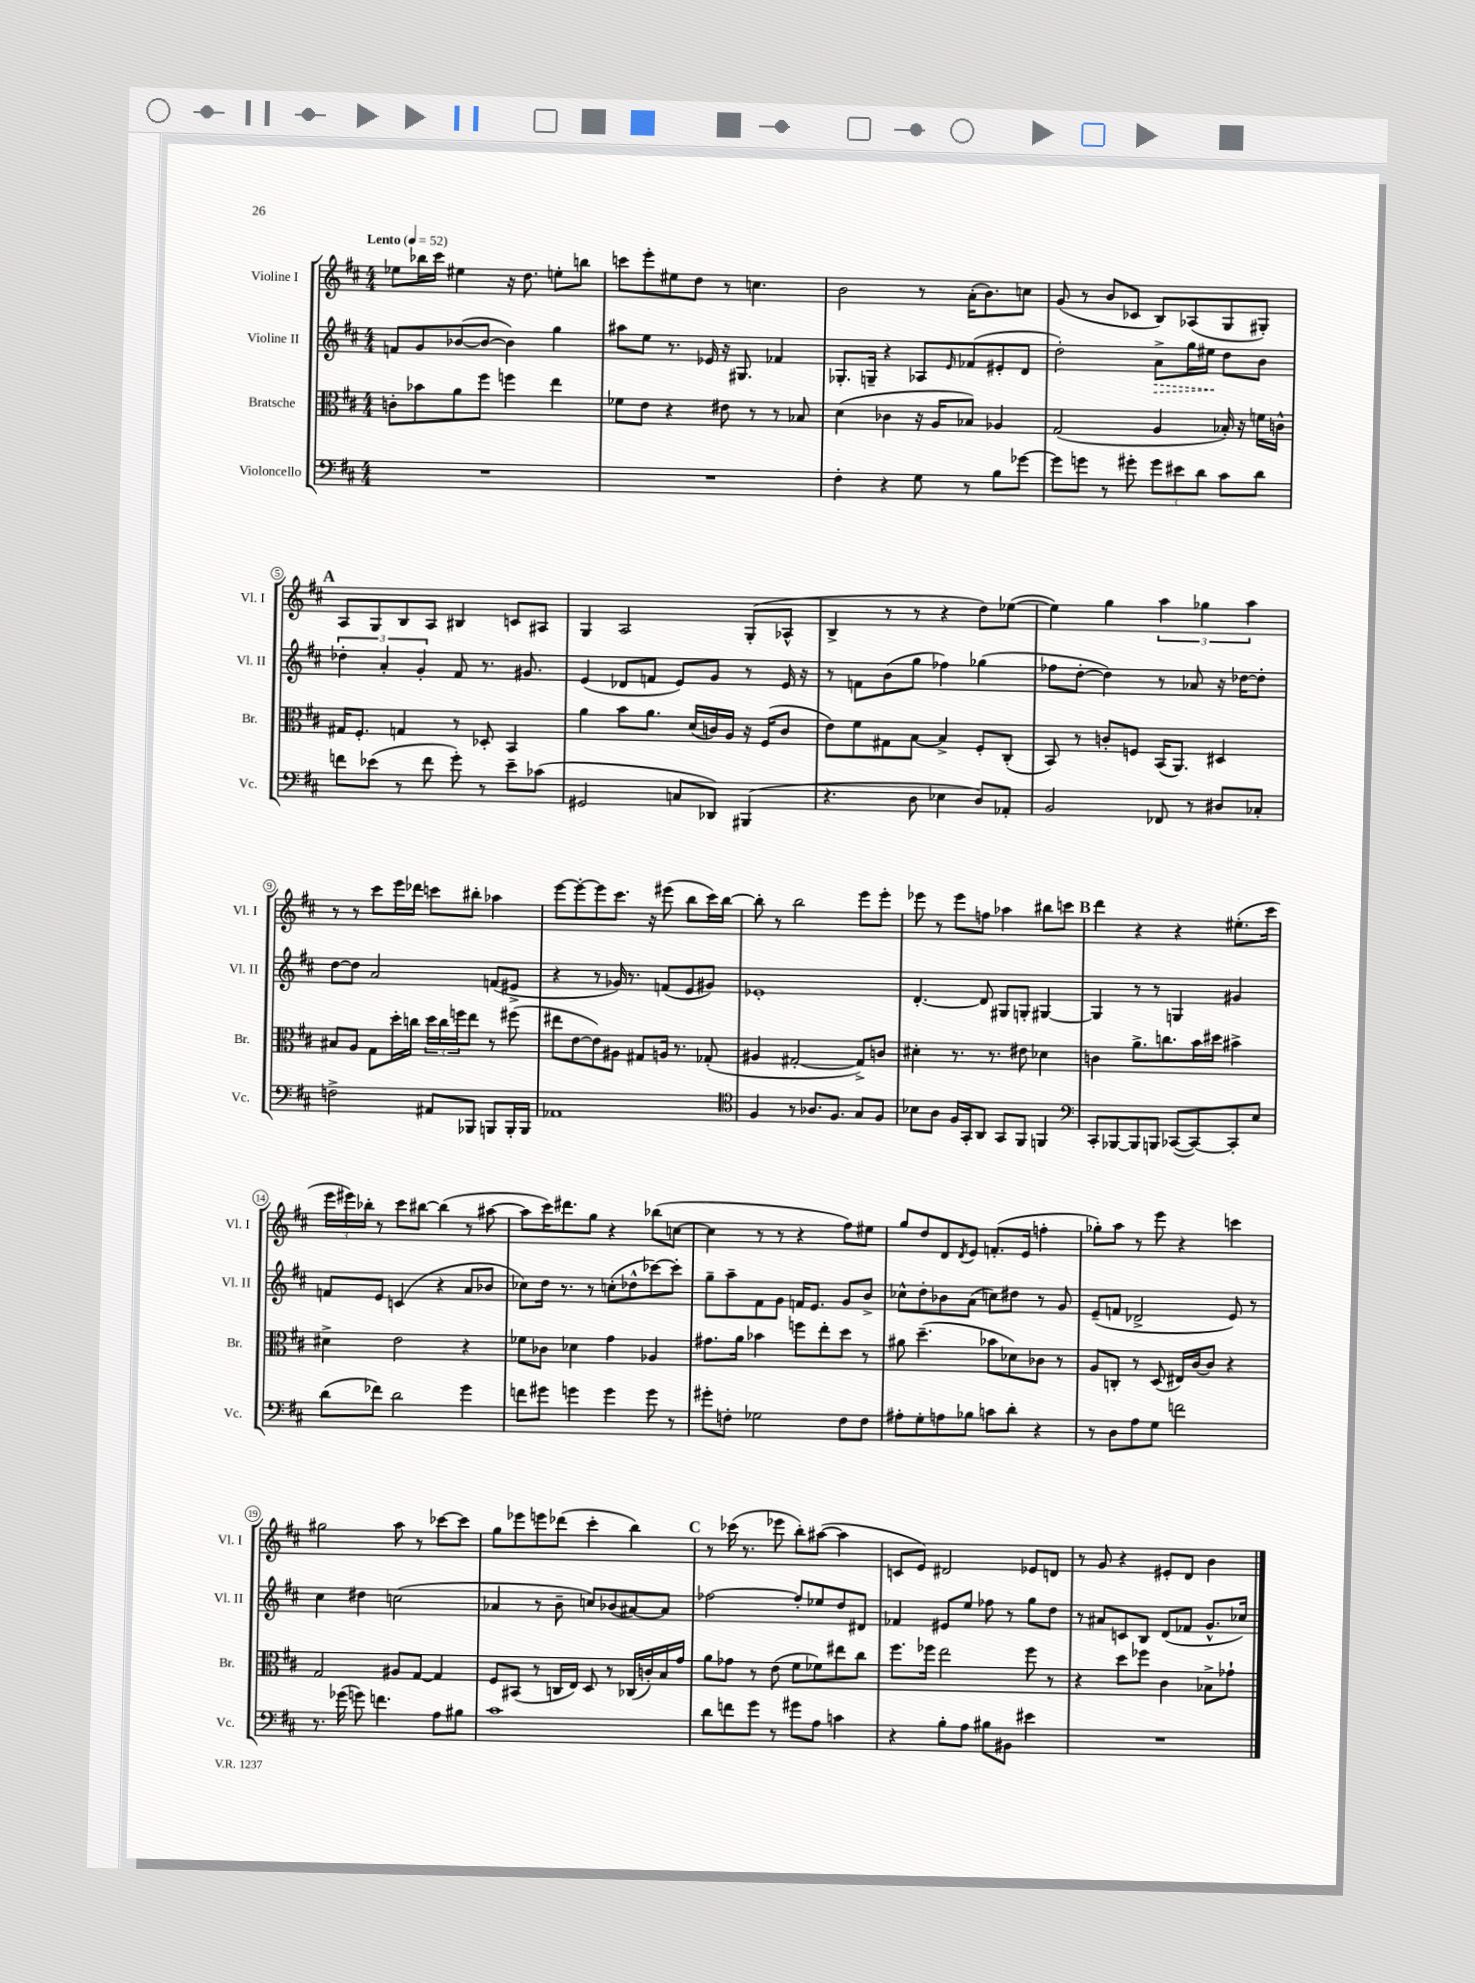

**kern	**kern	**kern	**dynam	**kern
*part4	*part3	*part2	*part2	*part1
*staff4	*staff3	*staff2	*staff2	*staff1
*I"Violoncello	*I"Bratsche	*I"Violine II	*	*I"Violine I
*I'Vc.	*I'Br.	*I'Vl. II	*	*I'Vl. I
*clefF4	*clefC3	*clefG2	*	*clefG2
*k[f#c#]	*k[f#c#]	*k[f#c#]	*	*k[f#c#]
*M4/4	*M4/4	*M4/4	*	*M4/4
*MM52	*MM52	*MM52	*	*MM52
=1	=1	=1	=1	=1
!	!	!	!	!LO:TX:a:B:t=Lento
1r	8cn'\L	8fn/L	.	8ee-X\L
.	8b-X\	8g/	.	16bb-X\L
.	.	.	.	16ccc#\JJ
.	8a\	([8b-X/	.	4ee#X\
.	8ff#\J	8b-/J_	.	.
.	4ffn\	4b-\])	.	16r
.	.	.	.	8.dd\
.	4ee\	4gg\	.	8een'\L
.	.	.	.	8bbn\J
=2	=2	=2	=2	=2
1r	8f-X\L	8aa#X\L	.	8cccn\L
.	8e\J	8ee\J	.	8eee'\
.	4r	8.r	.	8ee#X\
.	.	.	.	8dd\J
.	.	16e-X/	.	.
.	8e#X\	16r	.	8r
.	.	8.G#X/	.	.
.	8r	.	.	4.ccn\
.	8r	4f-X/	.	.
.	8B-X/	.	.	.
=3	=3	=3	=3	=3
4F#'\	(4d\	8.G-X'/L	.	2b\
.	.	16Gn~/Jk	.	.
4r	4c-X\	4r	.	.
8G\	16r	8A-X/L	.	8r
.	16A/KL	.	.	.
.	.	16qqe/	.	.
8r	8B-X/J)	(8f-X/	.	(16a'\KL
.	.	.	.	8.b\)
8B\L	4A-X/	8e#X'/	.	.
[8g-X\J	.	8d/J	.	8ccn\J
=4	=4	=4	=4	=4
8g-\L]	(2G/	2dd'\)	.	(8g/
8gn\J	.	.	.	8r
8r	.	.	.	8b/L
8g#X'\	.	.	.	8c-X/J
!	!	!	!LO:HP:b	!
12g#\L	4A/	8a^\L	>	8B/L)
12e#X\	.	.	.	.
.	.	16gg\L	.	(8A-X/
12d\J	.	.	.	.
.	.	16ee#X\JJ	.	.
8c#\L	16B-X'/)	8dd\L	]	8G/
.	16r	.	.	.
8d\J	16fn\LL	8b\J	.	8G#X'/J)
.	16cn^^\JJ	.	.	.
!!LO:LB:g=z
!!LO:REH:place=s1:t=A
=5	=5	=5	=5	=5
8fn\L	16G#X/KL	6dd-X'\	.	8A/L
.	8.F#'/J	.	.	.
(8e-X\J	.	.	.	8G/
.	.	6a'/	.	.
8r	4Gn/	.	.	8B/
.	.	6g'/	.	.
8f\	.	.	.	8A/J
8g'\)	8r	8f#/	.	4B#X/
8r	8D-X'/	8.r	.	.
8e-~\L	4BB/	.	.	8cn/L
.	.	8.g#X/	.	.
(8c-X\J	.	.	.	8A#X/J
=6	=6	=6	=6	=6
2GG#X/	4a\	(4e/	.	4G/
.	8b\L	8d-X/L	.	2A/
.	8.a\J	8fn/J	.	.
8Cn/L	.	8e/L)	.	.
.	(16d/LL	.	.	.
8DD-X/J)	16cn/)	8g/J	.	.
.	16A/JJ	.	.	.
(4BBB#X/	16r	8r	.	(8G'/L
.	(16F#/KL	.	.	.
.	8c/J	16e/	.	8A-X^^/J
.	.	16r	.	.
=7	=7	=7	=7	=7
4.r	8e\L)	8r	.	4B^/
.	8f#\	8fn\L	.	.
.	8G#X\	(8b\	.	8r
8D\	[8B\J	8gg\J	.	8r
4E-X\	4B^/]	4ff-X\)	.	4r
8D/L)	8F#'/L	(4gg-X\	.	8dd\L)
8AA-X'/J	(8C#'/J	.	.	([8ee-X\J
=8	=8	=8	=8	=8
2BB/	8BB/)	8ff-X\L	.	4ee-\])
.	8r	[8dd'\J	.	.
.	8cn'/L	4dd\])	.	4gg\
.	8Fn/J	.	.	.
8FF-X/	(16BB/KL	8r	.	6aa\
.	8.AA/J)	.	.	.
8r	.	8a-X/	.	.
.	.	.	.	6gg-X\
8D#X/L	4D#X/	16r	.	.
.	.	[16dd-X\KL	.	.
.	.	.	.	6aa\
8C-X'/J	.	8dd-'\J]	.	.
!!LO:LB:g=z
=9	=9	=9	=9	=9
2Fn^\	8B#X/L	[8dd\L	.	8r
.	8A/J	8dd\J]	.	8r
.	8G\L	2a/	.	8ccc#\L
.	16dd'\L	.	.	16eee\L
.	16ccn\JJ	.	.	16ddd-X\JJ
8AA#X/L	24dd\LL	.	.	8cccn\L
.	24cc\	.	.	.
.	24ffn\J	.	.	.
8BBB-X/J	8ee\J	.	.	8bb#X'\J
8BBBn/L	8r	(8fn/L	.	4aa-X\
16BBB'/L	(8ff#X\	8e#X^/J	.	.
16BBB/JJ	.	.	.	.
=10	=10	=10	=10	=10
1AA-X	8ee#X\L	4r	.	[8eee\L
.	[8e\	.	.	8eee'\_
.	8e\])	8r	.	8eee\]
.	8A#X\J	16g-X/)	.	8.ccc#\J
.	.	8.r	.	.
.	8G#X/L	.	.	.
.	.	.	.	16r
.	16An/Jk	(8fn/L	.	(8eee#X\
.	8.r	.	.	.
.	.	8e/	.	8bb\L
.	(8G-X'/	8g#X/J)	.	16ccc#\L)
.	.	.	.	[16bb\JJ
=11	=11	=11	=11	=11
*clefC4	*	*	*	*
4F#/	4A#X/	1e-X'	.	8bb'\]
.	.	.	.	8r
8r	[2G#X'/	.	.	2bb\
8.A-X/L	.	.	.	.
8.F#/J	.	.	.	.
8G/L	8G#^/L])	.	.	8eee\L
8F#/J	8cn/J	.	.	8eee'\J
=12	=12	=12	=12	=12
8B-X\L	4d#X'\	[4.d'/	.	8eee-X\
8A\J	.	.	.	8r
16F#/LL	8.r	.	.	8eee-\L
16GG'/J	.	.	.	.
8AA/J	.	8d/]	.	8ffn\J
.	8.r	.	.	.
8GG/L	.	8G#X/L	.	4aa-X\
8FF#/J	8e#X\	8Gn'/J	.	.
4FFn/	4d-X\	[4G#X/	.	8bb#X\L
.	.	.	.	8cccn\J
!!LO:REH:place=s1:t=B
=13	=13	=13	=13	=13
*clefF4	*	*	*	*
8CC#'/L	4cn\	4G#/]	.	4ddd\
[8BBB-X/	.	.	.	.
8BBB-/]	8.a^\L	8r	.	4r
8BBBn/J	.	8r	.	.
.	8.ccn\	.	.	.
([8CC-X/L	.	4Gn/	.	4r
8CC-/_)	16b\L	.	.	.
.	16dd#X\JJ	.	.	.
8CC-'/]	4b#X^\	4g#X/	.	(8.ee#X'\L
8E/J	.	.	.	.
.	.	.	.	16ccc#\Jk
!!LO:LB:g=z
=14	=14	=14	=14	=14
(8d\L	4d#X^\	8fn/L	.	24eee\LL
.	.	.	.	24eee#X\)
.	.	.	.	24bb-X'\JJ
8f-X\J)	.	8e/J	.	8r
2d\	2e\	(4cn/	.	8ccc#\L
.	.	.	.	[8bb#X\J
.	.	4r	.	(4bb#\]
4g\	4r	8a/L	.	8r
.	.	8b-X/J	.	[8aa#X\
=15	=15	=15	=15	=15
8fn\L	8f-X\L	8cc-X\L)	.	8aa#\L]
8g#X\J	8c-X\J	16dd\Jk	.	16ccc#\K)
.	.	8.r	.	8.ddd#X\
4gn\	4d-X\	.	.	.
.	.	8r	.	8gg\J
4g\	4g\	(8ccn'\L	.	4r
.	.	8dd-X^^\	.	.
8g\	4A-X/	[8ccc-X\)	.	(8bb-X\L
8r	.	8ccc-'\J]	.	[8ccn\J
=16	=16	=16	=16	=16
8g#X'\L	8.g#X\L	8gg~\L	.	4cc\]
8Fn'\J	.	8aa~\	.	.
.	16a\Jk	.	.	.
2G-X\	4b-X\	8f#\	.	8r
.	.	8g\J	.	8r
.	8ffn\L	16fn/KL	.	4r
.	.	8.e/J	.	.
.	8ee'\	.	.	.
8F\L	8dd\J	8g/L	.	8ff#\L)
8F\J	8r	8b^/J	.	8ee#X\J
=17	=17	=17	=17	=17
8A#X'\L	8a#X\	8cc-X^^\L	.	8gg/L
8G'\	(4.dd~\	8dd'\	.	8dd/
8An\	.	8b-X\	.	8d/
.	.	.	.	8qd/
8B-X\J	.	(8a\J	.	8e/J
8cn\L	8b-X\L	8ccn\L)	.	(8.fn'/L
8d'\J	8d-X\)	8dd#X\J	.	.
.	.	.	.	16e/Jk
4r	8c-X\J	8r	.	4ffn'\
.	8r	8g/	.	.
=18	=18	=18	=18	=18
8r	8A/L	(8e~/L	.	8gg-X'\L)
8D\L	8Cn'/J	8fn/J	.	8aa\J
8A\	8r	2d-X^/	.	8r
8G\J	(8D/	.	.	8eee\
2fn\	16E#X/LL)	.	.	4r
.	[16c#/J	.	.	.
.	8c#/J]	.	.	.
.	4r	8e/)	.	4cccn\
.	.	8r	.	.
!!LO:LB:g=z
=19	=19	=19	=19	=19
8.r	2G/	4cc#\	.	2gg#X\
(16g-X\	.	.	.	.
8gn\)	.	4dd#X\	.	.
4.fn\	.	.	.	.
.	8A#X/L	(2ccn\	.	8aa\
.	[8G/J	.	.	8r
8A\L	4G/]	.	.	[8ccc-X\L
8B#X\J	.	.	.	8ccc-\J]
=20	=20	=20	=20	=20
1c#	8F#/L	4a-X/	.	8gg\L
.	(8BB#X/J	.	.	8eee-X\
.	8r	8r	.	8eeen\
.	16Cn/LL	8b~\	.	(8ddd-X\J
.	16E/JJ)	.	.	.
.	8D/	8ccn/L)	.	4ccc#'\
.	8r	(8b-X/	.	.
.	(16C-X/LL	[8a#X/)	.	4bb\)
.	16cn'/)	.	.	.
.	16B/	8a#/J]	.	.
.	16g/JJ	.	.	.
!!LO:REH:place=s1:t=C
=21	=21	=21	=21	=21
8d\L	8a\L	[2ff-X\	.	8r
8fn\	8g-X\J	.	.	(16ccc-X\
.	.	.	.	8.r
8g\J	8r	.	.	.
8r	(8e\	.	.	8eee-X\
8g#X\L	8f#\L	8ff-'/L]	.	8bb'\L)
8A\J	8f-X\)	8ee-X/	.	([8aa#X\J
4cn\	8ee#X\	8dd/	.	4aa#\]
.	8cc#\J	8d#X/J	.	.
=22	=22	=22	=22	=22
4r	8.ff#\L	4f-X/	.	8cn/L
.	.	.	.	8e/J)
.	16ff-X\Jk	.	.	.
8B'\L	2ee\	8e#X/L	.	2d#X/
8A\J	.	8ee/J	.	.
8B#X\L	.	8ff-X\	.	.
8BB#X\J	.	8r	.	.
4e#X\	8ff-\	8gg\L	.	8e-X/L
.	8r	8dd\J	.	8dn/J
=23	=23	=23	=23	=23
1r	4r	8r	.	8r
.	.	8a#X/L	.	8g/
.	8dd\L	8cn/	.	4r
.	8ff-X\J	8B/J	.	.
.	4c#\	(8d/L	.	8e#X'/L
.	.	8f-X/J	.	8d/J
.	8B-X^\L	8.g^^/L	.	4b\
.	8g-X`\J	.	.	.
.	.	16cc-X/Jk)	.	.
==	==	==	==	==
*-	*-	*-	*-	*-
